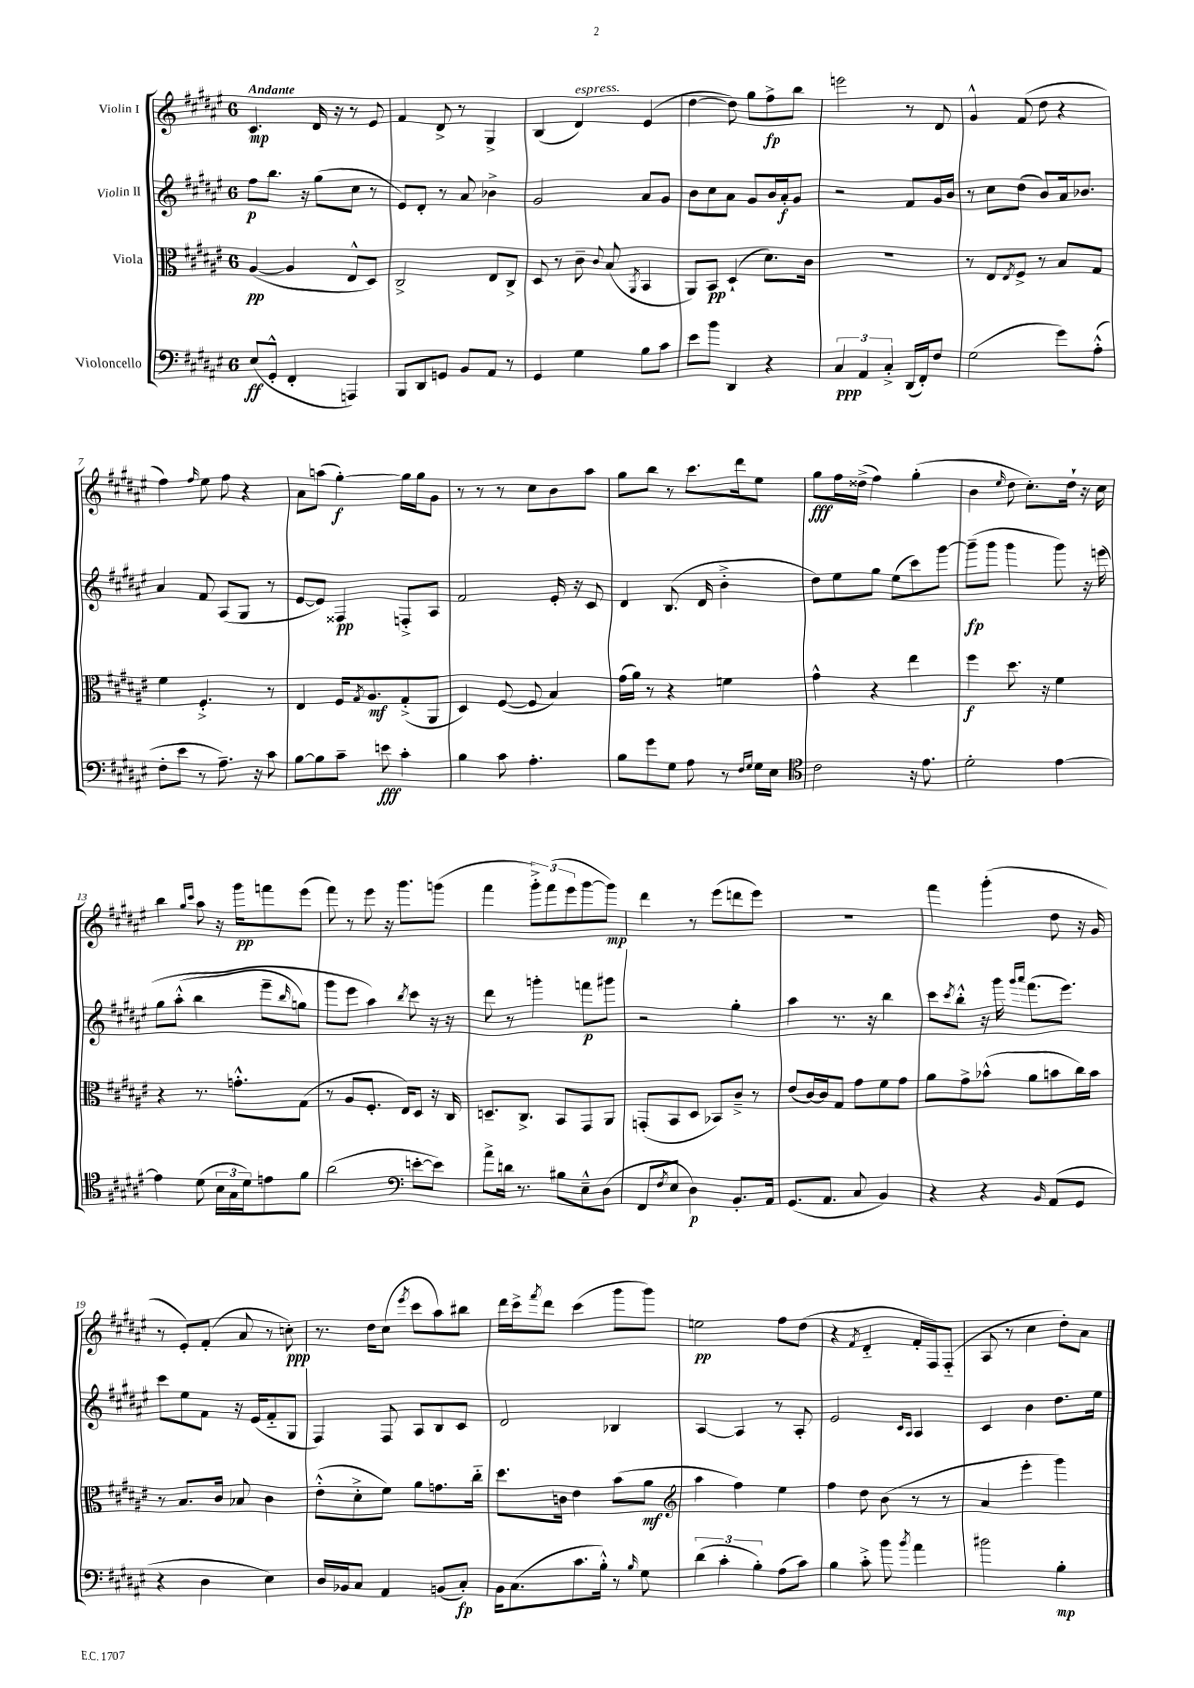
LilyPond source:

<<
\new StaffGroup <<
\new Staff = "s0" \with { instrumentName = "Violin I" } {
    \clef treble \key fis \major \once \override Staff.TimeSignature.style = #'single-digit \time 6/8 \tempo "Andante"
    cis'4.\mp dis'16 r16 r8 eis'8 |
    fis'4 dis'8-> r8 gis4-> |
    b4( dis'4^\markup { \italic "espress." }) eis'4( |
    dis''4~ dis''8) gis''8 fis''8->\fp b''8 |
    e'''2 r8 dis'8 |
    gis'4-^ fis'8( dis''8 r4 |
    fis''4) \grace { fis''16 } eis''8 fis''8 r4 |
    ais'8 a''8( gis''4~-.\f) gis''16 gis''16 gis'8 |
    r8 r8 r8 cis''8 b'8 ais''8 |
    gis''8 b''8 r8 cis'''8. dis'''16 eis''8 |
    gis''8\fff fis''16 disis''16->( fis''4) gis''4-.( |
    b'4 \grace { eis''16 } dis''8 cis''8.-.) dis''16-! r16 cis''16 |
    b''4 \grace { gis''16 cis'''16 } ais''8 r16 gis'''16\pp f'''8 eis'''8( |
    fis'''8) r8 eis'''8 r16 gis'''8. g'''8( |
    fis'''4 \tuplet 3/2 { gis'''8-.->) fis'''8( eis'''8 } gis'''8~ gis'''8\mp) |
    dis'''4 r8 eis'''8( d'''8 eis'''8) |
    R2. |
    fis'''4 gis'''4-.( dis''8 r16 gis'16 |
    r8 eis'8-.) fis'8-.( ais'8 r8 c''8-.\ppp) |
    r8. dis''16 cis''8( \acciaccatura { eis'''8 } cis'''8 ais''8) bis''8 |
    dis'''16 cis'''16-> \acciaccatura { fis'''8 } dis'''8 cis'''4( gis'''8 gis'''8) |
    e''2\pp fis''8 dis''8( |
    r4 \acciaccatura { fis'8 } dis'4-_ fis'16-. fis16) fis8-_( |
    ais8 r8 cis''4 dis''8-.) ais'8 \bar "|." |
}
\new Staff = "s1" \with { instrumentName = "Violin II" } {
    \clef treble \key fis \major \once \override Staff.TimeSignature.style = #'single-digit \time 6/8
    fis''8\p b''8. r16 gis''8( cis''8 r8 |
    eis'8) dis'8-. r8 ais'8 bes'4-> |
    gis'2 ais'8 gis'8 |
    b'8 cis''8 ais'8 gis'8 b'16 ais'16-.\f gis'8 |
    r2 fis'8 gis'16 b'16 |
    r8 cis''8 dis''8( b'8) ais'16 bes'8. |
    ais'4 fis'8 ais8( gis8 r8 |
    eis'8~ eis'8) fisis4\pp f8-.-> ais8 |
    fis'2 eis'16-. r16 cis'8 |
    dis'4 b8.( dis'16 b'4-.-> |
    dis''8) eis''8 gis''8 eis''8( cis'''8) gis'''8~ |
    gis'''8--\fp( gis'''8 gis'''4 gis'''8) r16 e'''16\( |
    gis''8 ais''8-.-^( b''4 eis'''8-- \grace { b''16 } g''8) |
    gis'''8 eis'''8 ais''4\) \acciaccatura { b''8 } cis'''8 r16 r16 |
    dis'''8 r8 g'''4-. f'''8\p gis'''8 |
    r2 gis''4-. |
    ais''4 r8. r16 b''4 |
    cis'''8 \acciaccatura { cis'''8 } b''8-.-^ r16 gis'''16 \grace { gis'''16 ais'''16 } fis'''8.( eis'''8.) |
    cis'''8 eis''8 fis'8 r16 eis'16( fis'8-_ gis8 |
    fis4) fis8 ais8 b8 cis'8 |
    dis'2 bes4 |
    ais4~ ais4 r8 ais8-. |
    eis'2 \grace { cis'16 ais16 } ais4 |
    cis'4 b'4 dis''8. eis''16 \bar "|." |
}
\new Staff = "s2" \with { instrumentName = "Viola" } {
    \clef alto \key fis \major \once \override Staff.TimeSignature.style = #'single-digit \time 6/8
    ais4~\pp( ais4 eis8-^ dis8) |
    cis2-> eis8 cis8-> |
    dis8 r8 cis'8-- \appoggiatura { cis'8 } b8( \acciaccatura { ais,8 } b,4 |
    ais,8) b,8\pp dis4-!( dis'8.) cis'16 |
    r2. |
    r8 eis8 \acciaccatura { eis8 } fis8-> r8 b8 gis8 |
    fis'4 fis4.-.-> r8 |
    eis4 fis16 \acciaccatura { gis8 } ais8.\mf gis8-.->( ais,8 |
    dis4) fis8~( fis8 b4) |
    gis'16( ais'16) r8 r4 f'4 |
    gis'4-^ r4 eis''4 |
    fis''4\f dis''8. r16 fis'4 |
    r4 r8. g'8.-.-^ gis8( |
    r8 ais8 fis8.-. eis16) dis8 r16 cis16 |
    d8.-- cis8.-> b,8 gis,8 ais,8 |
    g,8-.( b,8 dis8 bes,8) cis'8---> r8 |
    eis'8( cis'16~) cis'16 gis8 gis'8 fis'8 gis'8 |
    ais'8 gis'8-> bes'8-^( ais'8 b'8 cis''16) b'16 |
    r8 b8. cis'16 bes8 cis'4 |
    eis'8-.-^( dis'8-.-> fis'8) ais'8 g'8. cis''16-_ |
    dis''8. c'16 eis'4 b'8( ais'8\mf |
    \clef treble ais''4 fis''4) eis''4 |
    fis''4 dis''8 b'8( r8 r8 |
    ais'4 eis'''4-. gis'''4) \bar "|." |
}
\new Staff = "s3" \with { instrumentName = "Violoncello" } {
    \clef bass \key fis \major \once \override Staff.TimeSignature.style = #'single-digit \time 6/8
    eis8\ff( gis,8-.-^ fis,4-. a,,4) |
    b,,8 dis,8 g,8 b,8 ais,8 r8 |
    gis,4 gis4 b8 cis'8 |
    eis'8 b'8 dis,4 r4 |
    \tuplet 3/2 { cis4\ppp ais,4 cis4-.-> } dis,16( fis,16-.) fis8 |
    gis2( gis'8) ais8-.-^( |
    fis8-. eis'8 r8 ais8.--) r16 cis'8 |
    b8~ b8 cis'8-- e'8\fff cis'4-. |
    b4 cis'8 ais4.-. |
    b8 gis'8 gis8 ais8 r8 \grace { fis16 gis16 } gis16 eis16 |
    \clef tenor cis'2 r16 eis'8. |
    dis'2-. eis'4~ |
    eis'4 dis'8( \tuplet 3/2 { b16 gis16 dis'16) } e'8 fis'8 |
    ais'2( \clef bass e'8~-. e'8) |
    ais'8-> d'16 r8. bis8 eis8---^ dis8( |
    fis,8 \acciaccatura { fis8 } eis8 dis4\p) b,8.-. ais,16 |
    gis,8.( ais,8. cis8 b,4) |
    r4 r4 \grace { b,16 } ais,8( gis,8 |
    r4 dis4 eis4) |
    dis16 bes,16 cis8 ais,4 b,8( cis8-.\fp) |
    b,16 cis8.( cis'8. b16-.-^) r8 \grace { b16 } gis8 |
    \tuplet 3/2 { dis'4( cis'4-. b4-.) } ais8( cis'8) |
    b4 cis'8-.-> b'8 \acciaccatura { b'8 } ais'4 |
    bis'2 b4-.\mp \bar "|." |
}
>>
>>
